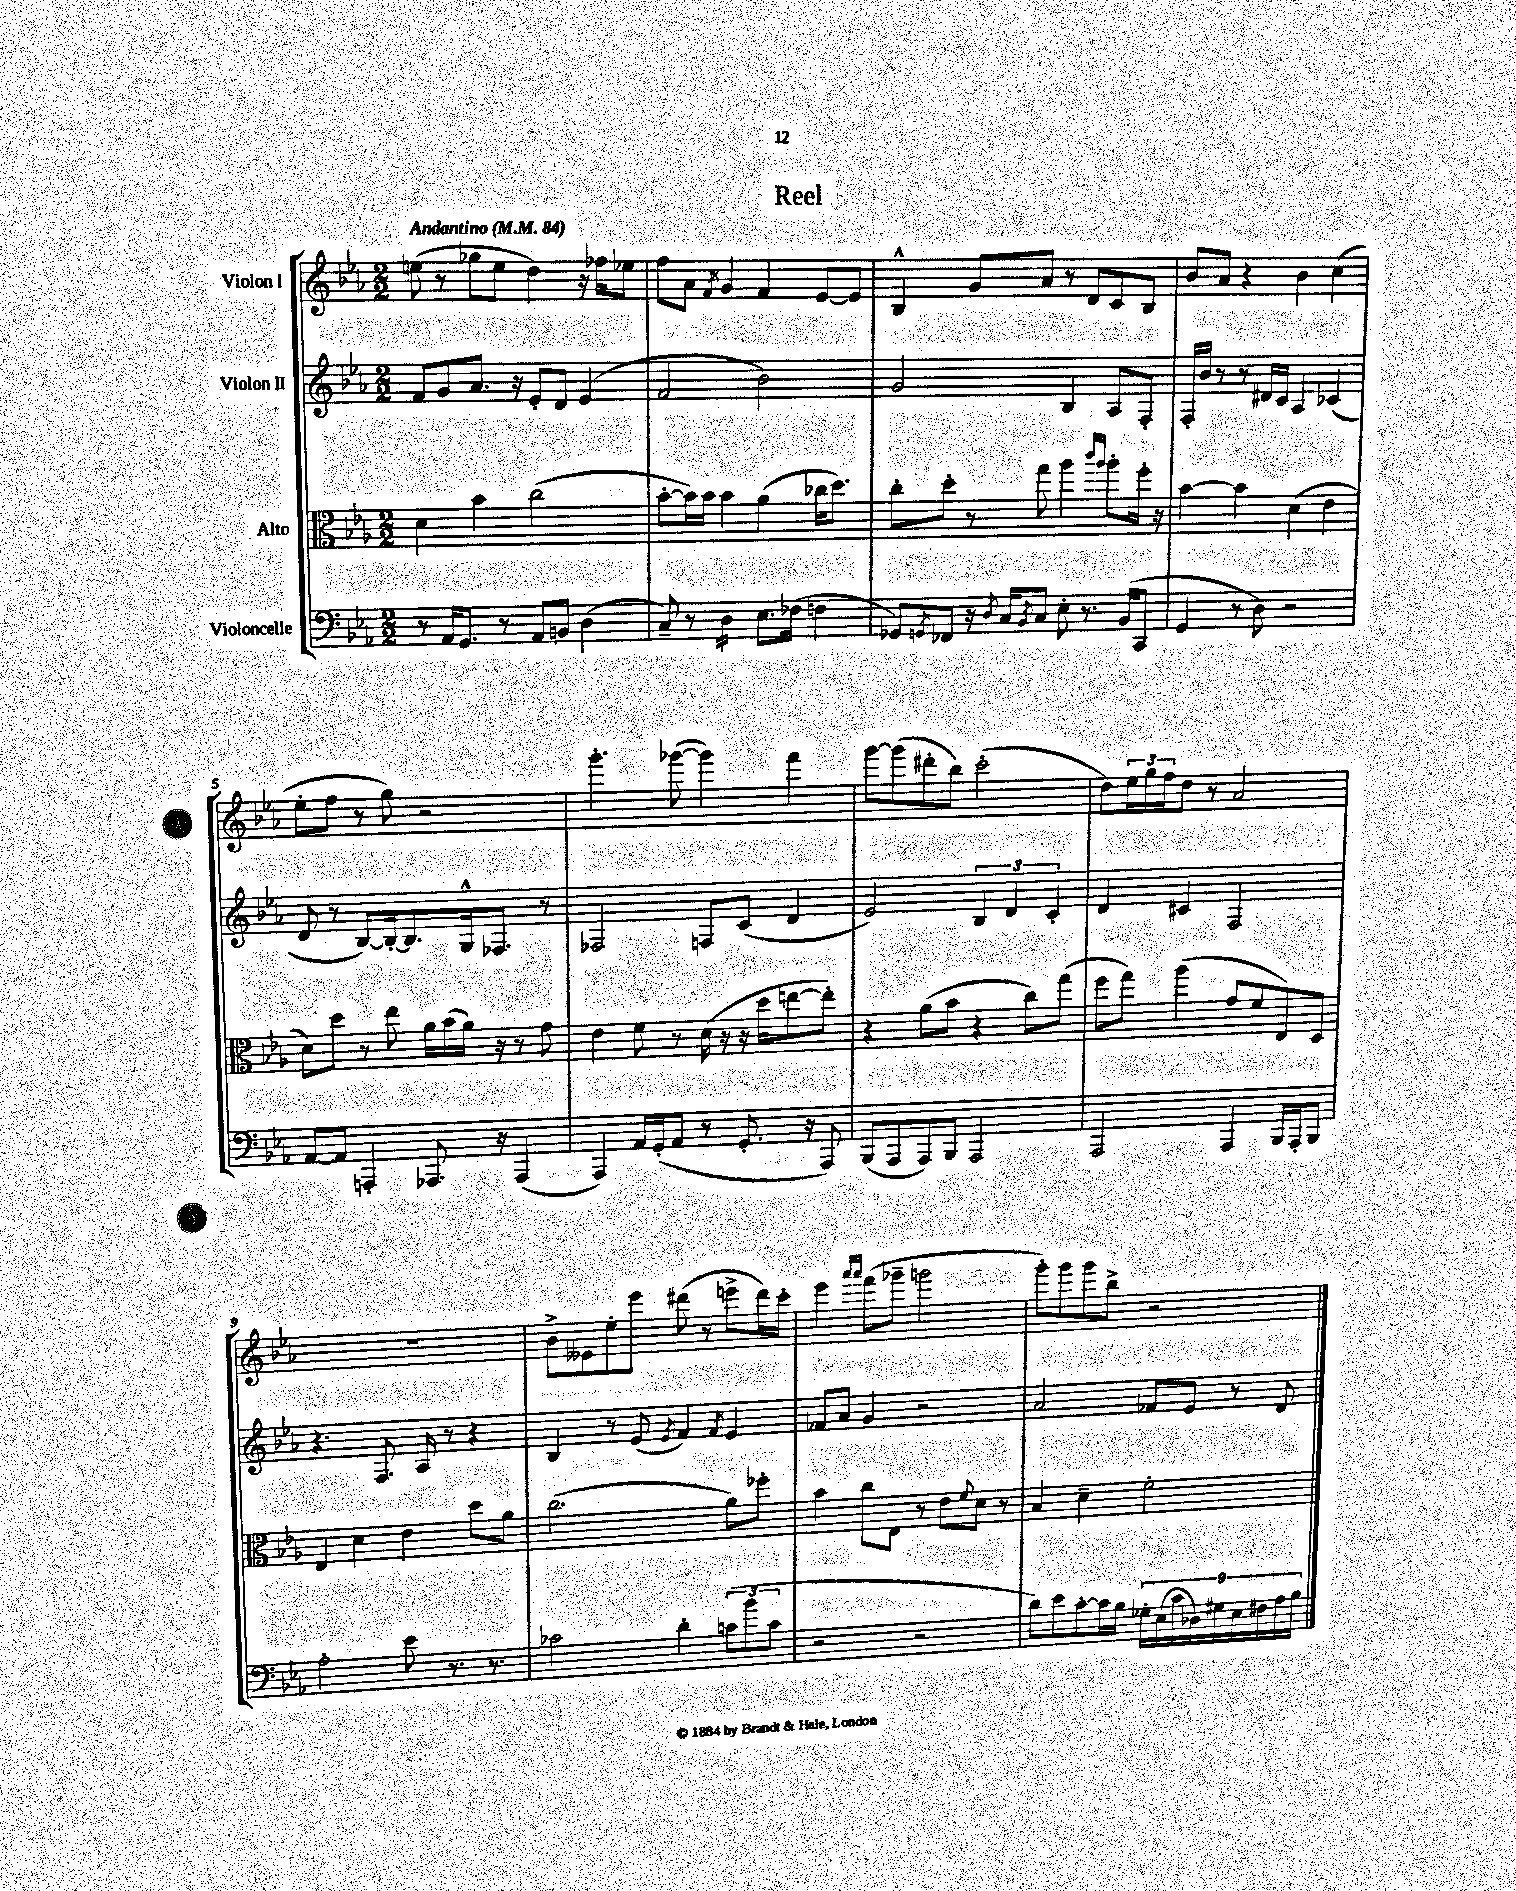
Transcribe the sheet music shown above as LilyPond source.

\header { title = "Reel" }
<<
\new StaffGroup <<
\new Staff = "s0" \with { instrumentName = "Violon I" } {
    \clef treble \key ees \major \numericTimeSignature \time 2/2 \tempo "Andantino" 4 = 84
    e''8( r8 ges''8 e''8 d''4) r16 fes''16 ees''8 |
    f''8 aes'8 \acciaccatura { f'8 } g'4 f'4 ees'8~ ees'8 |
    bes4-^ g'8 aes'8 r8 d'8 c'8 bes8 |
    bes'8 aes'8 r4 bes'4 c''4( |
    ees''8-. f''8 r8 g''8) r2 |
    g'''4.-. ges'''8~( ges'''4) f'''4 |
    g'''8~ g'''8( dis'''8-. bes''8) c'''2-.( |
    d''8) \tuplet 3/2 { ees''16 g''16 f''16 } d''8 r8 aes'2 |
    R1 |
    bes'8-> eeses'8 ees''8-. ees'''8 dis'''8( r8 e'''8-> dis'''16) c'''16-. |
    ees'''4 \grace { aes'''16 aes'''16 } f'''8( ges'''8-- g'''2 |
    g'''8-.) g'''8 g'''8 bes''8-> r2 \bar "|." |
}
\new Staff = "s1" \with { instrumentName = "Violon II" } {
    \clef treble \key ees \major \numericTimeSignature \time 2/2
    f'8 g'8 aes'8. r16 ees'8-. d'8 ees'4( |
    f'2 bes'2) |
    g'2 bes4 aes8 f8-. |
    f16-. bes'16 r8 r8 dis'16 c'16 aes4 ces'4( |
    d'8 r8 bes8~) bes16~-. bes8. g16-^ fes8. r8 |
    fes2 f8 c'8( d'4 |
    ees'2) \tuplet 3/2 { bes4 d'4 c'4-. } |
    d'4 cis'4 f2 |
    r4. f8. aes16 r8 r4 |
    bes4 r8 ees'8( \acciaccatura { ees'8 } f'4) \acciaccatura { f'8 } ees'4 |
    fes'8 aes'8 g'4 r2 |
    aes'2 fes'8 ees'8 r8 d'8 \bar "|." |
}
\new Staff = "s2" \with { instrumentName = "Alto" } {
    \clef alto \key ees \major \numericTimeSignature \time 2/2
    d'4 bes'4 c''2( |
    bes'8~-. bes'16) bes'16 bes'4 aes'4( ces''16 d''8.) |
    c''8-. d''8-. r8 g''8 aes''4 \grace { c'''16 aes''16 } aes''8-. f''16-. r16 |
    bes'4~ bes'4 d'4( ees'4 |
    d'8) d''8 r8 ees''8 aes'16 bes'16( aes'16) r16 r8 g'8 |
    ees'4 f'8 r8 d'16( r16 r16 d''16 e''8~ e''8-.) |
    r4 aes'8( bes'8 r4 c''8) g''8( |
    f''8 g''8) aes''4( g'8 f'8 ees8) d8 |
    ees4 d'4 ees'4 d''8 aes'8 |
    c''2.( aes'8) fes''8-. |
    bes'4 c''8 ees8 r8 ees'8 \appoggiatura { f'8 } d'8 r8 |
    bes4 d'4-- f'2-. \bar "|." |
}
\new Staff = "s3" \with { instrumentName = "Violoncelle" } {
    \clef bass \key ees \major \numericTimeSignature \time 2/2
    r8 aes,16 g,8. r8 aes,8 b,8 d4( |
    c8--) r8 d4:16 ees8. fes16( f4 |
    ges,8) \acciaccatura { g,8 } fes,8 r16 \acciaccatura { d8 } c16 \acciaccatura { bes,8 } c8 ees8-. r8. bes,16( c,8 |
    g,4 r8 d8) r2 |
    aes,8~ aes,8 a,,4-. aes,,8. r16 aes,,4( |
    aes,,4) aes,16 g,16-.( aes,8 r8 g,8.-. r16 aes,,8) |
    bes,,8( aes,,8 aes,,8) bes,,8 aes,,2 |
    aes,,2 aes,,4 bes,,16 aes,,16-. bes,,8 |
    aes2-. ees'8 r8. r8. |
    ces'2 d'4-. \tuplet 3/2 { c'8( bes'8 c'8 } |
    r2 r2 |
    d'8) ees'8 c'8~-. c'16 bes16 \tuplet 9/8 { ges16-. ees16( c'16 des16) gis16 ees16 fis16 aes16 bes16 } \bar "|." |
}
>>
>>
